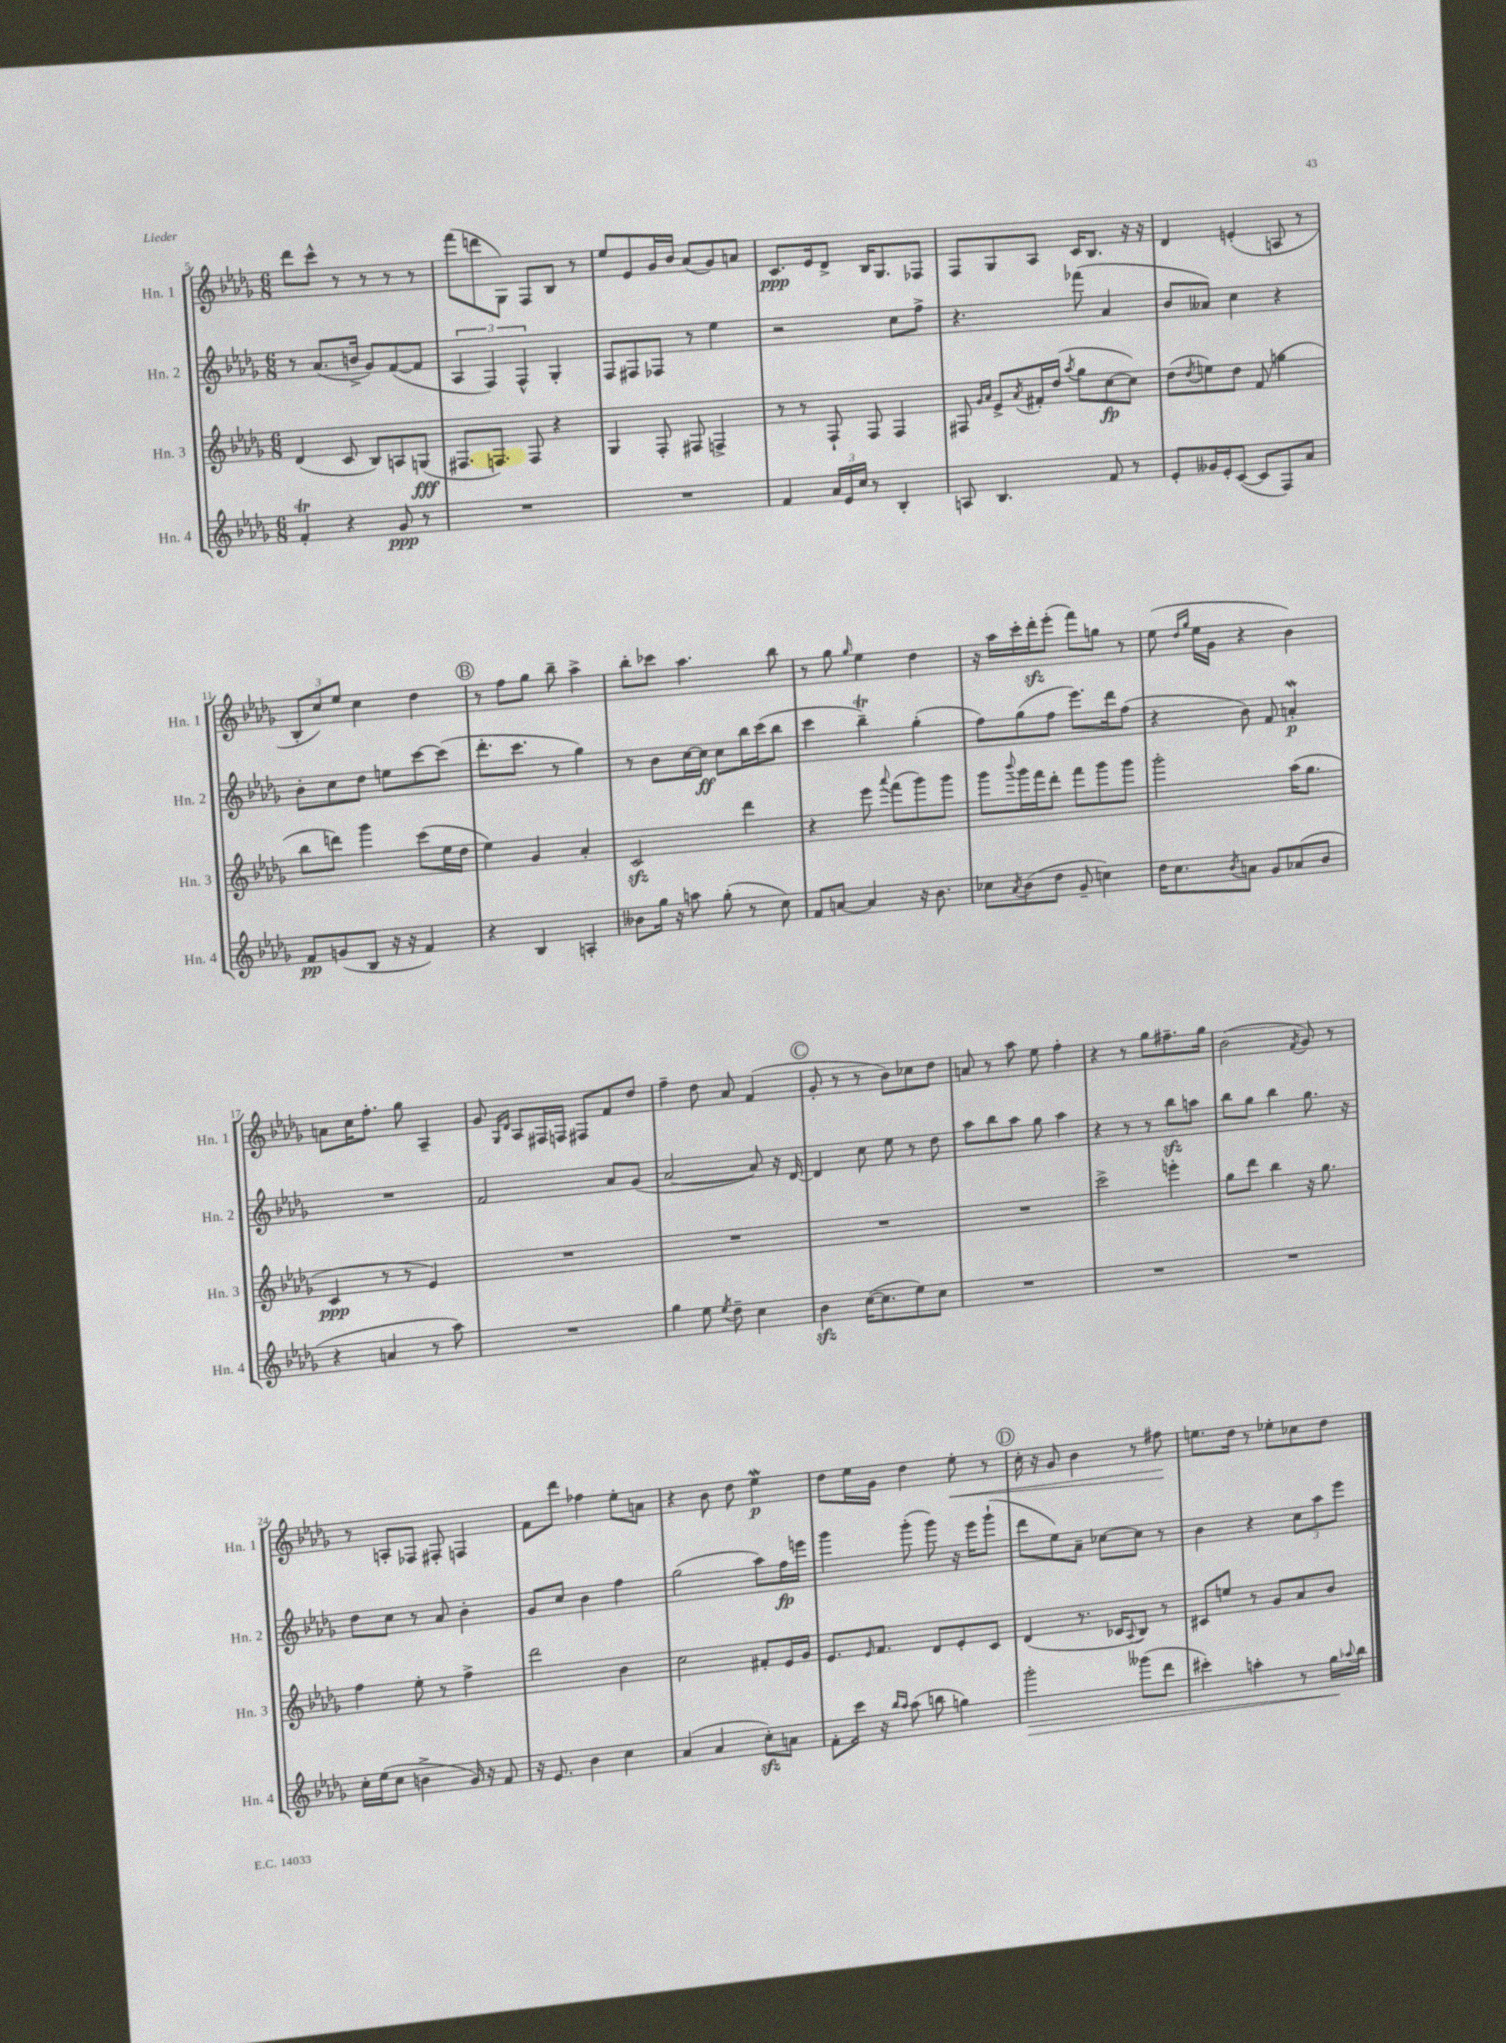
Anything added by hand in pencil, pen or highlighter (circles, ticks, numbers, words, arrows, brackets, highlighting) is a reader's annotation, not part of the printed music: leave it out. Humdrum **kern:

**kern	**kern	**kern	**kern
*staff4	*staff3	*staff2	*staff1
*clefG2	*clefG2	*clefG2	*clefG2
*k[b-e-a-d-g-]	*k[b-e-a-d-g-]	*k[b-e-a-d-g-]	*k[b-e-a-d-g-]
*M6/8	*M6/8	*M6/8	*M6/8
4f'	(4d-	8r	8ddd-
.	.	(8.a-	8ccc^^
4r	8c	.	8r
.	.	16b^	.
.	8B-)	8g-)	8r
8g-	8A	([8f	8r
8r	(8G	8f]	8r
=	=	=	=
2.r	8.F#	6A-	(8fff
.	.	.	8ddd
.	.	6F)	.
.	8.F)	.	.
.	.	.	8G-)
.	.	6F^^	.
.	8F	.	8F
.	4r	4G-'	8B-
.	.	.	8r
=	=	=	=
2.r	4G-	8F	8ee-
.	.	8F#	8e-
.	8F'	8F-	16g-
.	.	.	16b-
.	8F#	8r	(8a-
.	4F^	4ee-	8g-)
.	.	.	8a
=	=	=	=
4f	8r	2r	8.c
.	8r	.	.
.	.	.	16e-
24a-	8F`	.	8d-^
24e-	.	.	.
24cc	.	.	.
8r	8F	.	16B-
.	.	.	8.G-
4B-'	4F	8cc	.
.	.	8ff^	8F-
=	=	=	=
8A	8F#	4.r	8F
.	16qqg-	.	.
.	16qqa-	.	.
4.B-	8e-^	.	8G-
.	8qa-	.	.
.	16f#'	.	8A-
.	(16dd-	.	.
.	8qaa-	.	.
.	8gg-	(8fff-	16c
.	.	.	8.B-
8f	[8cc	4a-	.
8r	8cc])	.	16r
.	.	.	16r
=	=	=	=
8e-'	(8dd-	8b-	4d-
.	8qdd-	.	.
16g--	8ee)	8a--)	.
16e-'	.	.	.
([8c	8dd-	4cc	(4e'
8c]	(8f	.	.
8F)	4gg	4r	8A
8a-	.	.	8r
=	=	=	=
8f	8bb-	8b-'	12B-'
.	.	.	12cc)
(8g	8ddd)	8cc	.
.	.	.	12ee-
8B-	4ggg-	8dd-	4cc
16r	.	8ee	.
16r	.	.	.
4f)	(8ccc	[8ccc	4dd-
.	16ee-	(8ccc]	.
.	16dd-	.	.
=	=	=	=
4r	4ee-)	8.ddd-'	8r
.	.	.	8ff
.	.	8.ccc	.
4B-	4g-	.	8gg-
.	.	8r	8bb-~
4A'	4a-'	4gg-)	4aa-^
=	=	=	=
8b--	2c	8r	8bb-'
16gg-	.	8b-	8ccc-
16r	.	.	.
8aa	.	[16cc	4.aa-
.	.	16cc]	.
(8gg-'	.	8cc	.
8r	4ddd-	16bb-	.
.	.	(16ccc	.
8cc)	.	8bb-	8bb-
=	=	=	=
8f	4r	4ccc	8r
[8a	.	.	8gg-
.	.	.	16qqgg-
4a]	8eee-	4bb-~)	4ee-
.	8qqaaa-	.	.
.	(8fff	.	.
16r	8ggg-)	(4gg-'	4dd-
8.b-	.	.	.
.	8ggg-	.	.
=	=	=	=
8cc-	8ggg-	8ff)	16r
.	.	.	16aa-
8qa-	8qqbbb-	.	.
(8b-	16ggg-	(8gg-	16ccc'
.	16fff	.	16ddd-'
8dd-	8ddd-'	8ff	(8eee-'
8g-~	8fff	8.eee-)	8fff)
4cc)	8ggg-	.	8gg
.	.	16ddd-	.
.	8ggg-	(8ff	8r
=	=	=	=
16dd-	2ggg-'	4r	(8ee-
8.cc	.	.	.
.	.	.	16qqdd-
.	.	.	16qqgg-
.	.	.	16ee-
.	.	.	16g-
8qb-	.	.	.
8a	.	8b-)	4r
8g-	.	8f	.
(8a-	(16aa-	4a'	4b-)
.	8.gg-	.	.
8b-	.	.	.
=	=	=	=
4r	4c	2.r	8a
.	.	.	16cc
.	.	.	8.ff'
4a	8r	.	.
.	8r	.	8gg-
8r	4e-)	.	4A-~
8aa-)	.	.	.
=	=	=	=
2.r	2.r	2f	8g-
.	.	.	16qqG-
.	.	.	16qqd-
.	.	.	8A-
.	.	.	16F#
.	.	.	16F
.	.	.	8F#
.	.	8a-	8f
.	.	(8g-	8dd-
=	=	=	=
4gg-	2.r	[2a-	4ff~
8ee-	.	.	8dd-
8qee-	.	.	.
8dd-~	.	.	8a-
4cc	.	8a-])	(4f
.	.	16r	.
.	.	[16d-	.
=	=	=	=
4b-	2.r	4d-]	8g-'
.	.	.	8r
([16cc	.	8cc	8r
8.cc]	.	.	.
.	.	8ee-	8b-)
8ee-)	.	8r	8cc-
8cc	.	8dd-	8dd-
=	=	=	=
2.r	2.r	8aa-	8a
.	.	8bb-	8r
.	.	8aa-	8aa-
.	.	8gg-	8ee-
.	.	4aa-	4ff'
=	=	=	=
2.r	2ccc^	4r	4r
.	.	8r	8r
.	.	8r	8gg-
.	4eee'	8bb-	8.ff#~
.	.	8aa	.
.	.	.	16gg-
=	=	=	=
2.r	8gg-	8bb-	(2b-
.	8ddd-	8gg-	.
.	4bb-	4bb-	.
.	.	.	8qf
.	16r	8.gg-	8g-)
.	8.gg-	.	.
.	.	.	8r
.	.	16r	.
=	=	=	=
16cc'	4ff	8dd-	8r
(16ee-	.	.	.
8cc	.	8cc	8A'
4b^	8ee-'	8r	8F-
.	8r	8a-	8F#'
16g-)	4ff^	4b-'	4F
16r	.	.	.
8f	.	.	.
=	=	=	=
16r	2ddd-	8g-	8f
8.e-	.	.	.
.	.	8cc	8ddd-
4b-	.	4b-	4ff-
4cc	4b-	4ff	8ee-'
.	.	.	8a
=	=	=	=
(4a-	2cc	(2gg-	4r
4a-	.	.	8b-
.	.	.	8dd-
8cc')	8f#'	8aa-)	4ee-
8a	16e-	16ff	.
.	16g-	16eee	.
=	=	=	=
8f'	8.e-	4ggg-	8dd-
16ccc	.	.	16ee-
.	16qqe-	.	.
16r	8.f	.	16g-
16qqbb-	.	.	.
16qqaa-	.	.	.
(8aa-	.	(8ggg-'	4dd-
8bb	8d-	8ggg-)	.
4gg)	8e-'	16r	8ee-'
.	.	16eee-	.
.	8c	(8ggg-`	8r
=	=	=	=
2ggg-'	(4d-	8ddd-	16cc'
.	.	.	16r
.	.	8ee-)	8g-
.	8.r	8a-~	4b-
.	.	[8cc-	.
.	16c-	.	.
.	8qqA-	.	.
(8ggg--	8B-)	8cc-]	8r
8ddd-	8r	8r	8ff#
=	=	=	=
4ccc#')	8c#	4b-	8.ee
.	8ee	.	.
.	.	.	16dd-
4aa'	8r	4r	8r
.	8g-	.	8ee-'
8r	8a-	12cc	8cc-
.	.	12aa-	.
16gg-	8b-	.	8dd-
.	.	12eee-	.
8qqaa-	.	.	.
16bb-	.	.	.
==	==	==	==
*-	*-	*-	*-
